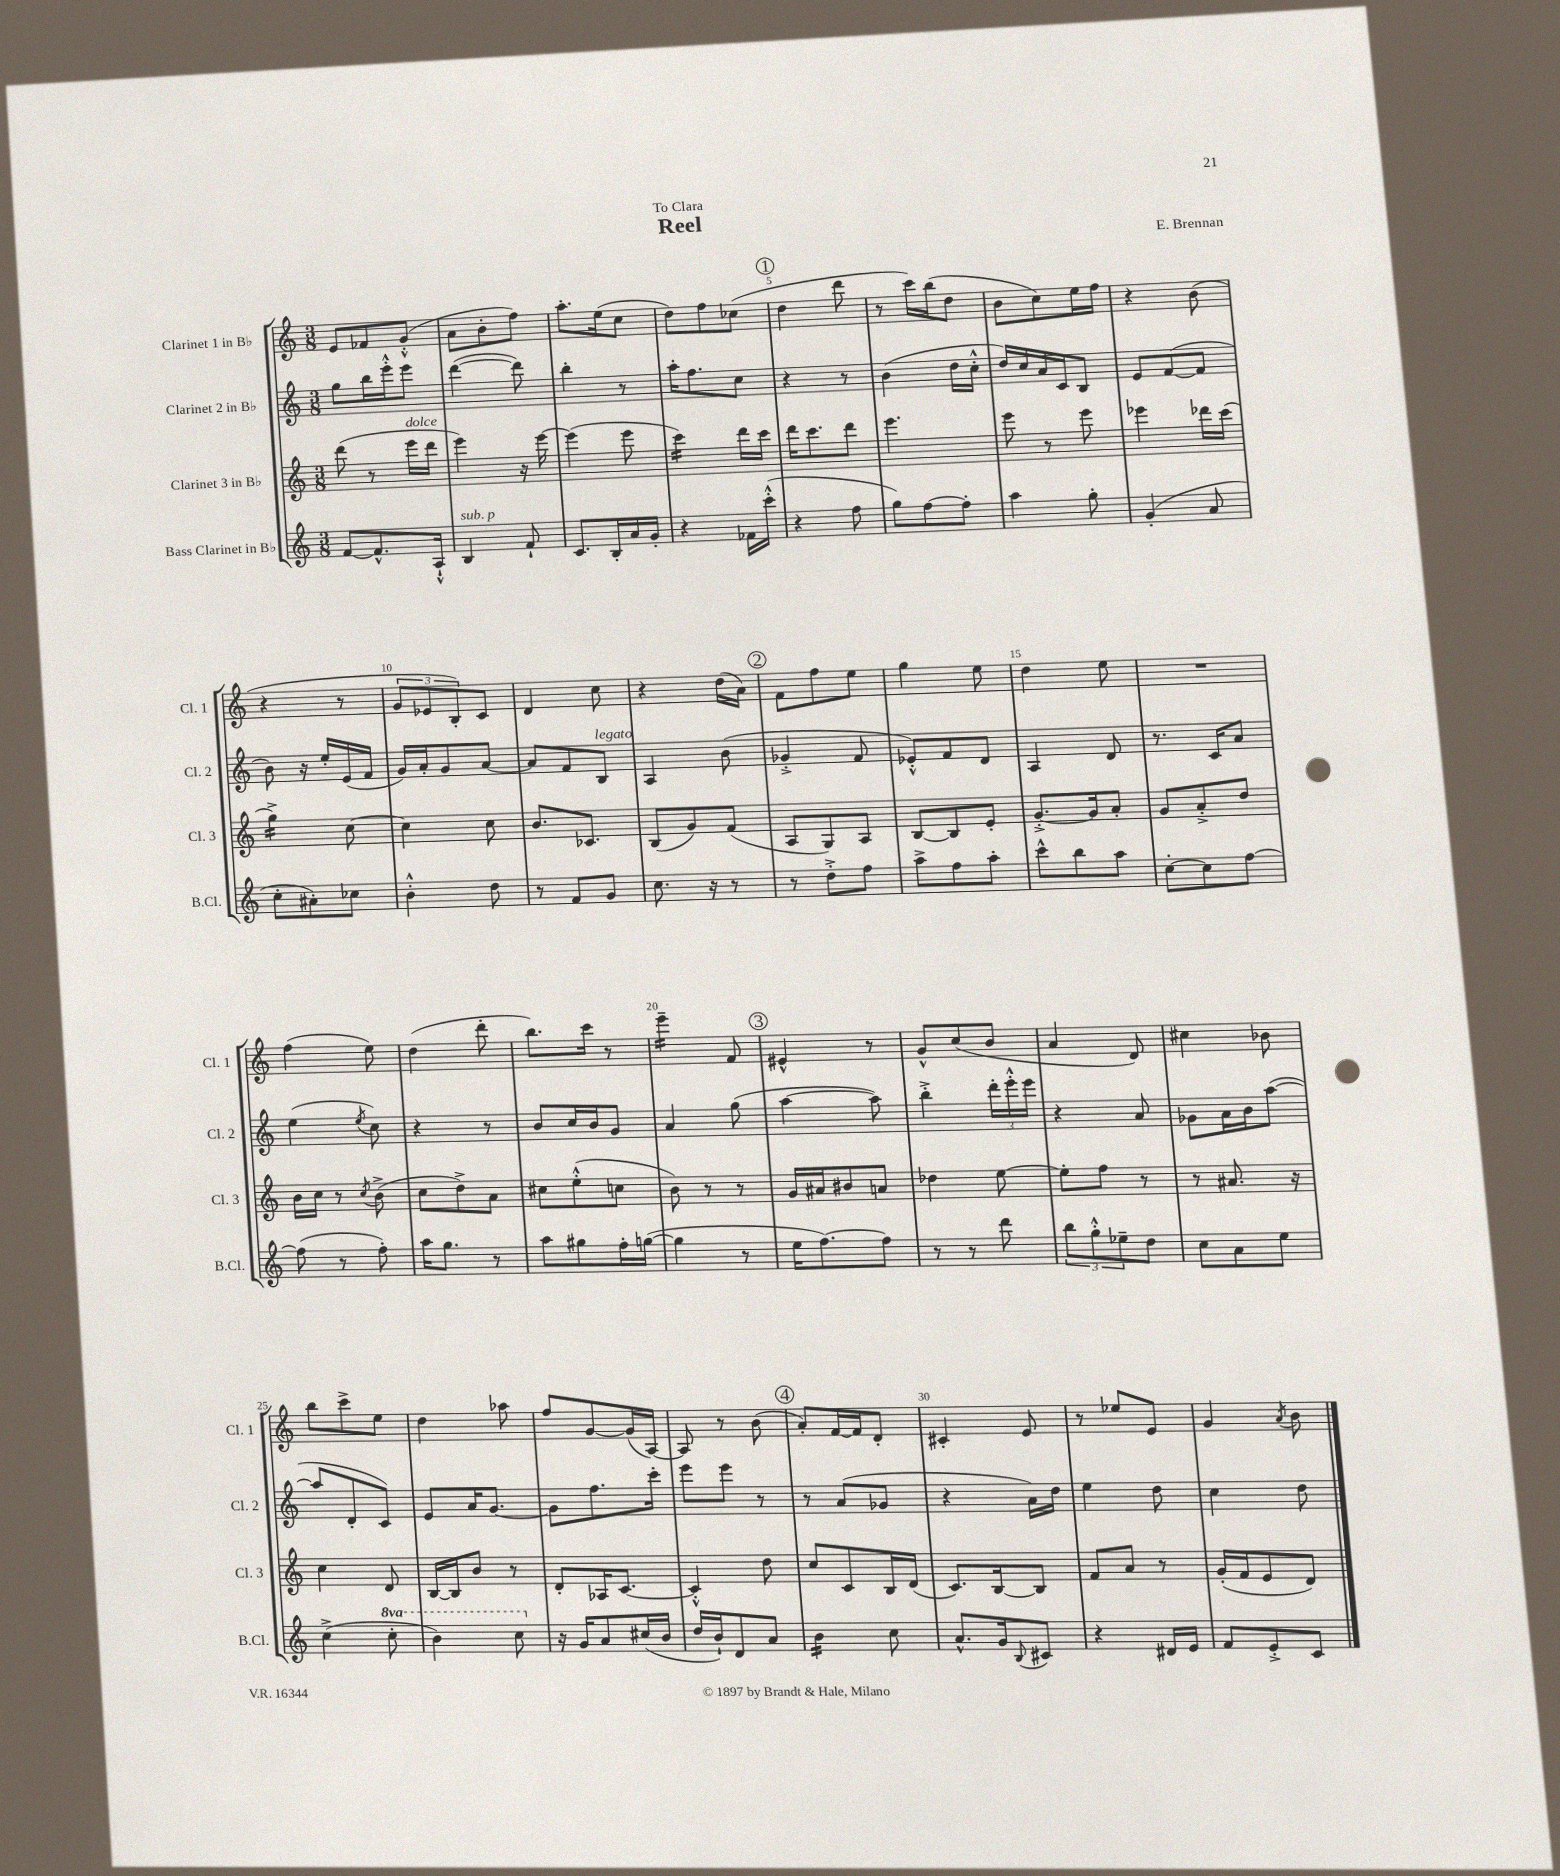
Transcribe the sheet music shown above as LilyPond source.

\header { title = "Reel" composer = "E. Brennan" dedication = "To Clara" }
<<
\new StaffGroup <<
\new Staff = "s0" \with { instrumentName = "Clarinet 1 in Bb" shortInstrumentName = "Cl. 1" } {
    \clef treble \key c \major \numericTimeSignature \time 3/8
    e'8 fes'8 g'8-.-^( |
    a'8 b'8-. f''8) |
    a''8.-. e''16( c''8 |
    d''8) f''8 ces''8( |
    \mark \markup { \circle "1" } d''4 d'''8 |
    r8 c'''16) b''16( d''8 |
    b'8 c''8) e''16 f''16 |
    r4 b'8( |
    r4 r8 |
    \tuplet 3/2 { g'8 ees'8 b8-.) } c'8 |
    d'4 c''8 |
    r4 d''16( a'16) |
    \mark \markup { \circle "2" } f'8 f''8 e''8 |
    g''4 e''8 |
    d''4 e''8 |
    R4. |
    f''4( e''8) |
    d''4( d'''8-. |
    b''8.) c'''16 r8 |
    e'''4:16-- f'8 |
    \mark \markup { \circle "3" } eis'4-^ r8 |
    g'8-^ c''8( b'8 |
    a'4 d'8) |
    cis''4 bes'8 |
    b''8 c'''8-> e''8 |
    d''4 aes''8 |
    f''8 g'8~ g'16( a16~) |
    a8 r8 b'8( |
    \mark \markup { \circle "4" } a'8-.) f'16~ f'16 d'8-. |
    cis'4-. e'8 |
    r8 ees''8 e'8 |
    g'4 \acciaccatura { a'8 } b'8 \bar "|." |
}
\new Staff = "s1" \with { instrumentName = "Clarinet 2 in Bb" shortInstrumentName = "Cl. 2" } {
    \clef treble \key c \major \numericTimeSignature \time 3/8
    g''8 b''16 e'''16-.-^ e'''8 |
    d'''4~( d'''8) |
    b''4-. r8 |
    a''16-. f''8. c''8 |
    \mark \markup { \circle "1" } r4 r8 |
    b'4( d''16 c''16-.-^ |
    d''16) c''16 a'16 c'16 b8 |
    e'8 f'8~( f'8 |
    b'8) r16 e''16-. e'16( f'16 |
    g'16) a'16-. g'8 a'8~ |
    a'8 f'8 b8^\markup { \italic "legato" } |
    a4 b'8( |
    \mark \markup { \circle "2" } ges'4-.-> f'8 |
    ees'8-.-^) f'8 d'8 |
    a4 d'8 |
    r8. c'16 a'8 |
    e''4( \acciaccatura { e''8 } c''8) |
    r4 r8 |
    b'8 c''16 b'16 g'8 |
    a'4 g''8( |
    \mark \markup { \circle "3" } a''4~ a''8) |
    b''4-.-> \tuplet 3/2 { d'''16-. e'''16-.-^ e'''16 } |
    r4 a'8 |
    ges'8 a'16 b'16 a''8~( |
    a''8 d'8-. c'8) |
    e'8 a'16 g'8.~ |
    g'8 f''8. c'''16-. |
    e'''8 e'''8 r8 |
    \mark \markup { \circle "4" } r8 a'8( ges'8 |
    r4 a'16) d''16 |
    e''4 d''8 |
    c''4 d''8 \bar "|." |
}
\new Staff = "s2" \with { instrumentName = "Clarinet 3 in Bb" shortInstrumentName = "Cl. 3" } {
    \clef treble \key c \major \numericTimeSignature \time 3/8
    d'''8( r8 e'''16^\markup { \italic "dolce" } d'''16 |
    e'''4) r16 e'''16~ |
    e'''4( e'''8 |
    c'''4:16) d'''16 c'''16 |
    \mark \markup { \circle "1" } d'''16 c'''8. d'''8 |
    e'''4. |
    e'''8 r8 e'''8 |
    ees'''4 des'''16 c'''16( |
    g''4:16->) c''8~ |
    c''4 c''8 |
    b'8. ces'8. |
    b8( g'8) f'8( |
    \mark \markup { \circle "2" } a8 g8) a8 |
    b8~ b8 e'8-. |
    g'8.~-.-> g'16 a'8-. |
    g'8 a'8-.-> d''8 |
    b'16 c''16 r8 \acciaccatura { c''8 } b'8->( |
    c''8 d''8->) a'8 |
    cis''8 e''8-.-^( c''8 |
    b'8) r8 r8 |
    \mark \markup { \circle "3" } g'16 ais'16 bis'8 a'8 |
    des''4 e''8~ |
    e''8-. f''8 r8 |
    r8 ais'8. r16 |
    c''4 d'8 |
    b16~ b16 b'8 r8 |
    d'8-. aes16 c'8.~ |
    c'4-.-^ d''8 |
    \mark \markup { \circle "4" } c''8 c'8 b16 d'16( |
    c'8.) b16~ b8 |
    f'8 a'8 r8 |
    g'16-.( f'16 e'8 d'8) \bar "|." |
}
\new Staff = "s3" \with { instrumentName = "Bass Clarinet in Bb" shortInstrumentName = "B.Cl." } {
    \clef treble \key c \major \numericTimeSignature \time 3/8 \set Staff.ottavationMarkups = #ottavation-simple-ordinals
    f'8~ f'8.-^ a16-!-^ |
    b4^\markup { \italic "sub. p" } f'8-! |
    c'8. b16-. a'16 g'16-. |
    r4 fes'16 c'''16-.-^( |
    \mark \markup { \circle "1" } r4 f''8 |
    g''8) f''8~ f''8-. |
    a''4 g''8-. |
    g'4-.( a'8 |
    c''8-. ais'8-.) ces''8 |
    b'4-.-^ d''8 |
    r8 f'8 g'8 |
    c''8. r16 r8 |
    \mark \markup { \circle "2" } r8 d''8-.-> f''8 |
    a''8-> f''8 a''8-. |
    c'''8-^ b''8 a''8 |
    c''8~-. c''8 f''8~ |
    f''8( r8 f''8-.) |
    a''16 g''8. r8 |
    a''8 gis''8 f''16-. g''16~( |
    g''4 r8 |
    \mark \markup { \circle "3" } e''16 f''8.~) f''8 |
    r8 r8 d'''8 |
    \tuplet 3/2 { b''8 g''8-.-^ ees''8-- } d''8 |
    c''8 a'8 e''8 |
    c''4->( \ottava #1 c'''8-. |
    b''4) c'''8 \ottava #0 |
    r16 g'16 a'8 cis''16( b'16 |
    d''16 b'16-!) d'8 a'8 |
    \mark \markup { \circle "4" } b'4:16 c''8 |
    a'8.-^ g'16 \appoggiatura { b8 } cis'8 |
    r4 dis'16 e'16 |
    f'8 e'8-.-> c'8 \bar "|." |
}
>>
>>
\layout { \context { \Score \override BarNumber.break-visibility = ##(#f #t #t) barNumberVisibility = #(every-nth-bar-number-visible 5) } }
